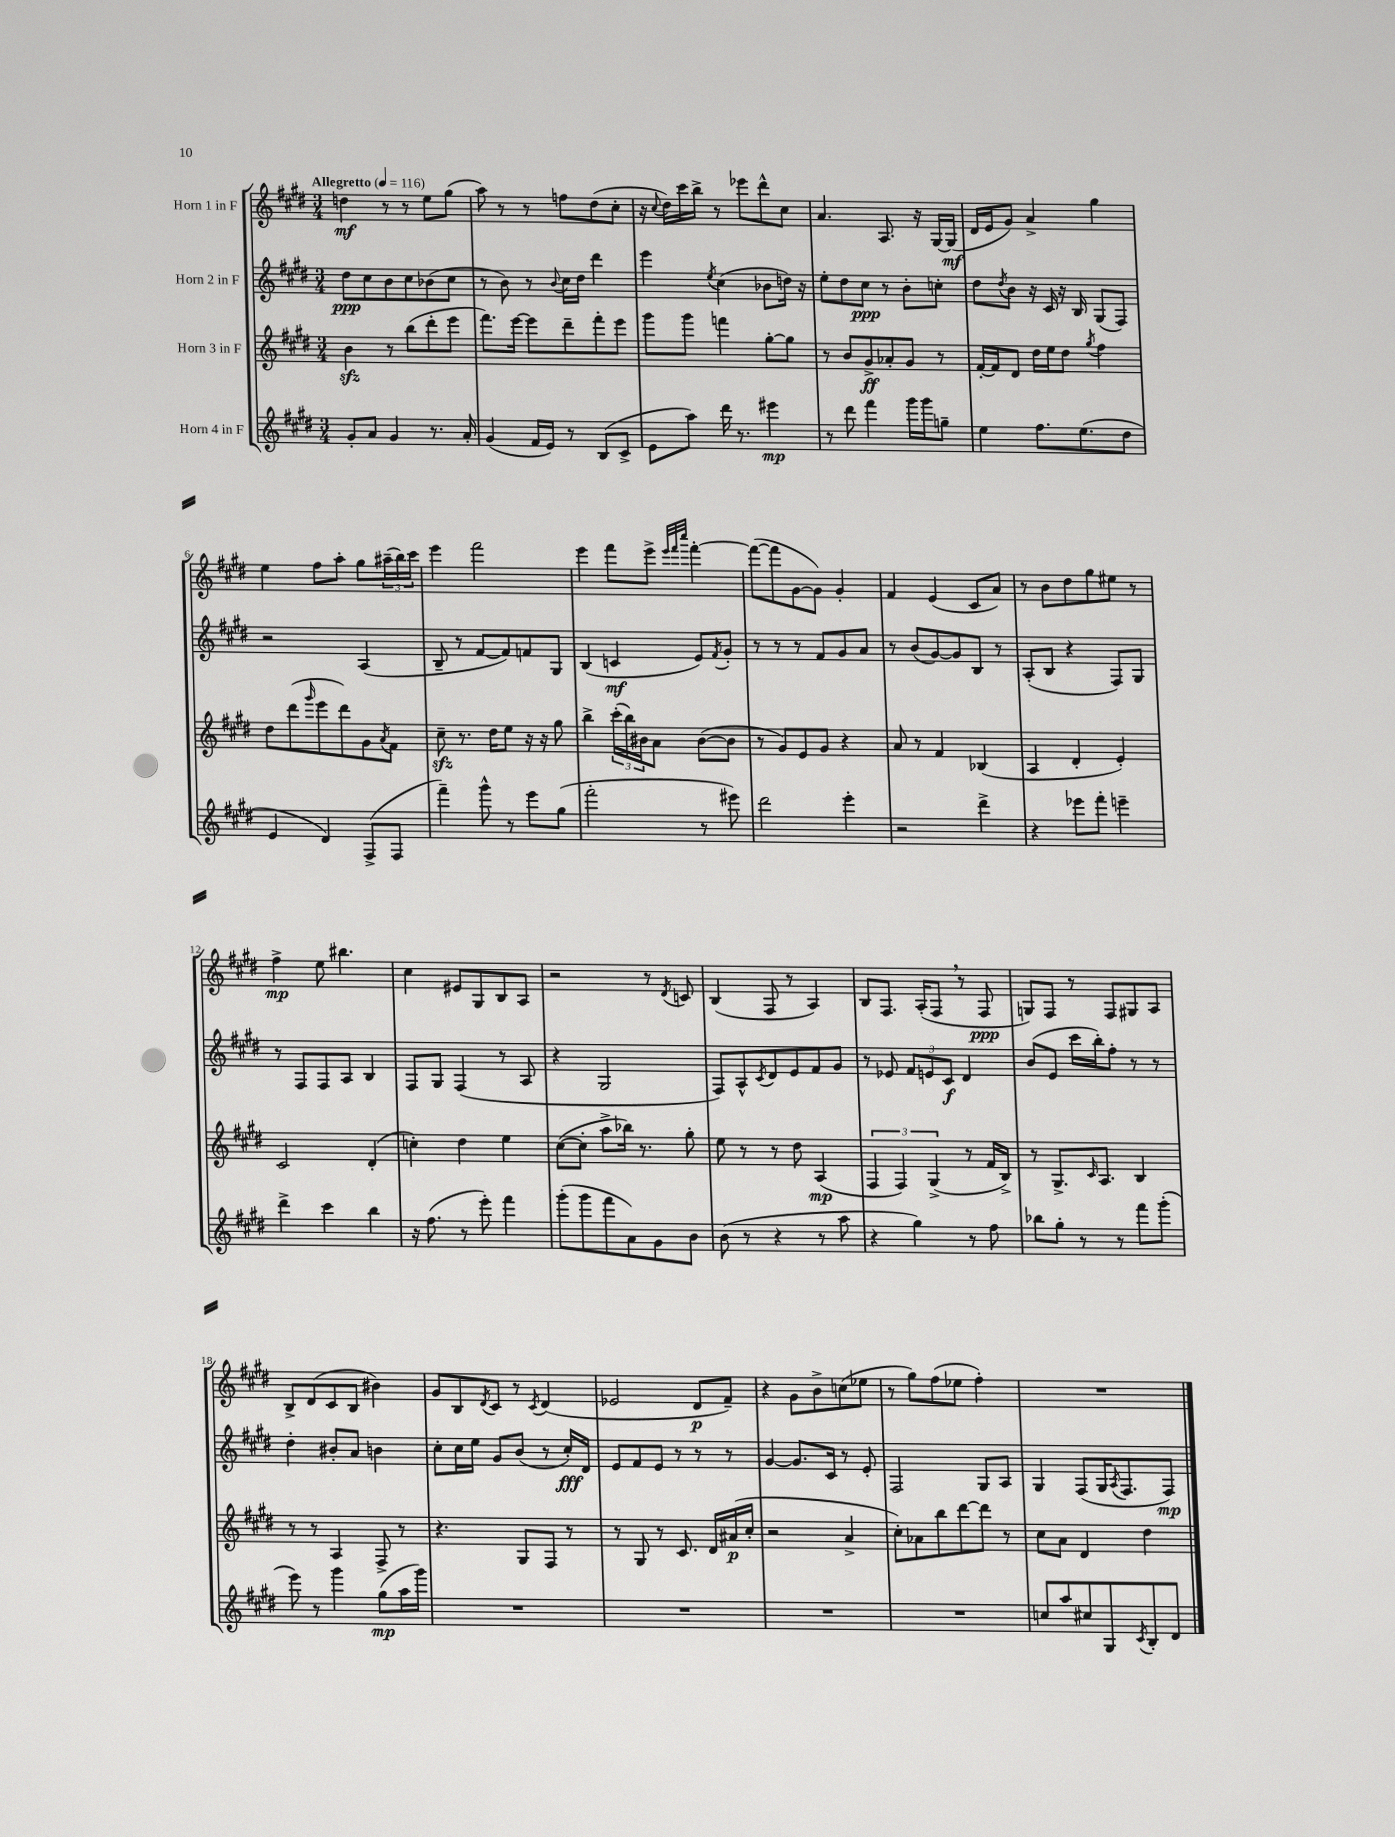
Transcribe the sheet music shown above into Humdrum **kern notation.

**kern	**kern	**kern	**kern
*staff4	*staff3	*staff2	*staff1
*clefG2	*clefG2	*clefG2	*clefG2
*k[f#c#g#d#]	*k[f#c#g#d#]	*k[f#c#g#d#]	*k[f#c#g#d#]
*M3/4	*M3/4	*M3/4	*M3/4
*MM116	*MM116	*MM116	*MM116
8g#'	4b	8dd#	4dd
8a	.	8cc#	.
4g#	8r	8b	8r
.	(8bb	8cc#	8r
8.r	8ddd#'	(8b-	8ee
.	8eee	8cc#	(8gg#
16a'	.	.	.
=	=	=	=
(4g#	8.fff#)	8r	8aa)
.	.	8b)	8r
.	[16eee	.	.
16f#	8eee]	8r	8r
16e)	.	.	.
.	.	8qqb	.
8r	8ddd#~	16cc#	8ff
.	.	16dd#	.
(8B	8fff#'	4ddd#	(8dd#
8c#^	8eee	.	8cc#'
=	=	=	=
8e	8ggg#	4eee	16r
.	.	.	8qqcc#
.	.	.	16dd#)
8aa)	8ggg#	.	16ccc#
.	.	.	16bb^
.	.	8qee	.
16ddd#	4fff	(4cc#	8r
8.r	.	.	.
.	.	.	8eee-
4eee#	[8gg#'	8b-	8ddd#^^
.	8gg#]	16dd)	8cc#
.	.	16r	.
=	=	=	=
8r	8r	8ee'	4.a
8ddd#	8b	8dd#	.
4fff#	8g#^	8cc#	.
.	8a-'	8r	8.A
16ggg#	8g#	8b'	.
16ggg#	.	.	16r
8gg~	8r	8cc'	[16G#
.	.	.	(16G#]
=	=	=	=
4ee	[16f#'	8dd#	16d#
.	16f#]	.	16e
.	.	8qdd#	.
.	8d#	8b	8g#)
8.ff#	16dd#	16r	4a^
.	16ee	16c#	.
.	8dd#	16r	.
(8.ee	.	16B	.
.	8qgg#	.	.
.	4ff#	(8G#	4gg#
8dd#	.	8F#)	.
=	=	=	=
4e	8dd#	2r	4ee
.	(8ddd#	.	.
.	16qqggg#	.	.
4d#)	8eee	.	8ff#
.	8ddd#)	.	8aa'
(8F#^	8g#	(4A	8gg#
.	8qa	.	.
8F#	8f#	.	(24aa#~
.	.	.	24bb)
.	.	.	24ccc#
=	=	=	=
4fff#~)	8cc#~	8B~	4eee
.	8.r	8r	.
8ggg#^^	.	[8f#	2fff#
.	16dd#	.	.
8r	8ee	8f#])	.
8eee	16r	8f	.
.	16r	.	.
(8gg#	8gg#	8G#	.
=	=	=	=
2fff#'	4bb^	(4B	4eee
.	(24ccc#'	4c	8fff#
.	24bb)	.	.
.	24b#	.	.
.	8a	.	8eee^
.	.	.	32qqeee
.	.	.	32qqfff#
.	.	.	32qqcccc#
8r	([8b#	8e)	[4fff#'
.	.	8qf#	.
8eee#)	8b#]	8g#'	.
=	=	=	=
2ddd#	8r	8r	(8fff#_
.	8g#)	8r	8fff#]
.	8e	8r	[8g#
.	8g#	8f#	8g#])
4eee'	4r	8g#	4g#'
.	.	8a	.
=	=	=	=
2r	8a	8r	4f#
.	8r	(8b	.
.	4f#	[8g#)	(4e
.	.	8g#]	.
4ddd#^	(4B-	8B	8c#
.	.	8r	8a)
=	=	=	=
4r	4A	(8A'	8r
.	.	8B	8b
8eee-	4d#'	4r	8dd#
8fff#'	.	.	8gg#
4eee~	4e')	8F#)	8ee#
.	.	8G#	8r
=	=	=	=
4ddd#^	2c#	8r	4ff#^
.	.	8F#	.
4ccc#	.	8F#	8ee
.	.	8A	4.bb#
4bb	(4d#'	4B	.
=	=	=	=
16r	4cc')	8F#	4cc#
(8.ff#	.	.	.
.	.	8G#	.
8r	4dd#	(4F#	8e#
8eee')	.	.	8G#
4fff#	4ee	8r	8B
.	.	8A	8A
=	=	=	=
(8ggg#'	([8cc#	4r	2r
8ggg#	8cc#']	.	.
8fff#	8aa^	2G#	.
8a)	16bb-)	.	.
.	8.r	.	.
8g#	.	.	8r
.	.	.	8qd#
8b	8gg#'	.	8c
=	=	=	=
(8b	8ee	8F#)	(4B
8r	8r	8A^^	.
.	.	8qc#	.
4r	8r	8d#	8F#
.	8dd#	8e	8r
8r	(4A	8f#	4A)
8aa	.	8g#	.
=	=	=	=
4r	6F#	8r	8B
.	.	8e-	8.F#
.	6F#)	.	.
4gg#)	.	12f#	.
.	.	.	(16A'
.	(6G#^	12e	.
.	.	.	8F#
.	.	12c#	.
8r	8r	4d#	8r
8ff#	16f#	.	8F#
.	16B^)	.	.
=	=	=	=
8bb-	8r	(8b	8G)
8gg#'	8.G#^	8e	8F#
8r	.	16ccc#	8r
.	16qqc#	.	.
.	8.A	16bb')	.
8r	.	8ff#'	8F#
8fff#	4B	8r	8G#
(8ggg#'	.	8r	8A
=	=	=	=
8eee)	8r	4dd#'	8B^
8r	8r	.	(8d#
4ggg#	4A	8b#'	8c#
.	.	8a	8B
(8gg#	8F#^	4b	4b#)
16aa	8r	.	.
16ggg#)	.	.	.
=	=	=	=
2.r	4.r	8cc#'	8g#
.	.	16cc#	8B
.	.	16ee	.
.	.	.	8qd#
.	.	8g#	8c#
.	8G#	(8b	8r
.	.	.	8qc#
.	8F#	8r	(4d#
.	8r	16cc#')	.
.	.	16d#	.
=	=	=	=
2.r	8r	8e	2e-
.	8G#	8f#	.
.	8r	8e	.
.	8.c#	8r	.
.	.	8r	8d#
.	16d#	.	.
.	(16a#	8r	8f#~)
.	16cc#'	.	.
=	=	=	=
2.r	2r	[4g#	4r
.	.	8.g#]	8g#
.	.	.	8b^
.	.	16c#	.
.	4a^	8r	(8cc
.	.	8e'	8ee-
=	=	=	=
2.r	8cc#')	2F#	8r
.	8a-	.	8gg#)
.	8bb	.	(8ff#
.	[8ddd#	.	8ee-
.	8ddd#]	8G#	4ff#')
.	8r	8A	.
=	=	=	=
8cc	8cc#	4G#	2.r
8aa	8a	.	.
8cc#	4d#	(8F#	.
8G#	.	16G#	.
.	.	8qA	.
.	.	8.F#	.
8qc#	.	.	.
8B'	4dd#	.	.
8d#	.	8F#)	.
==	==	==	==
*-	*-	*-	*-
